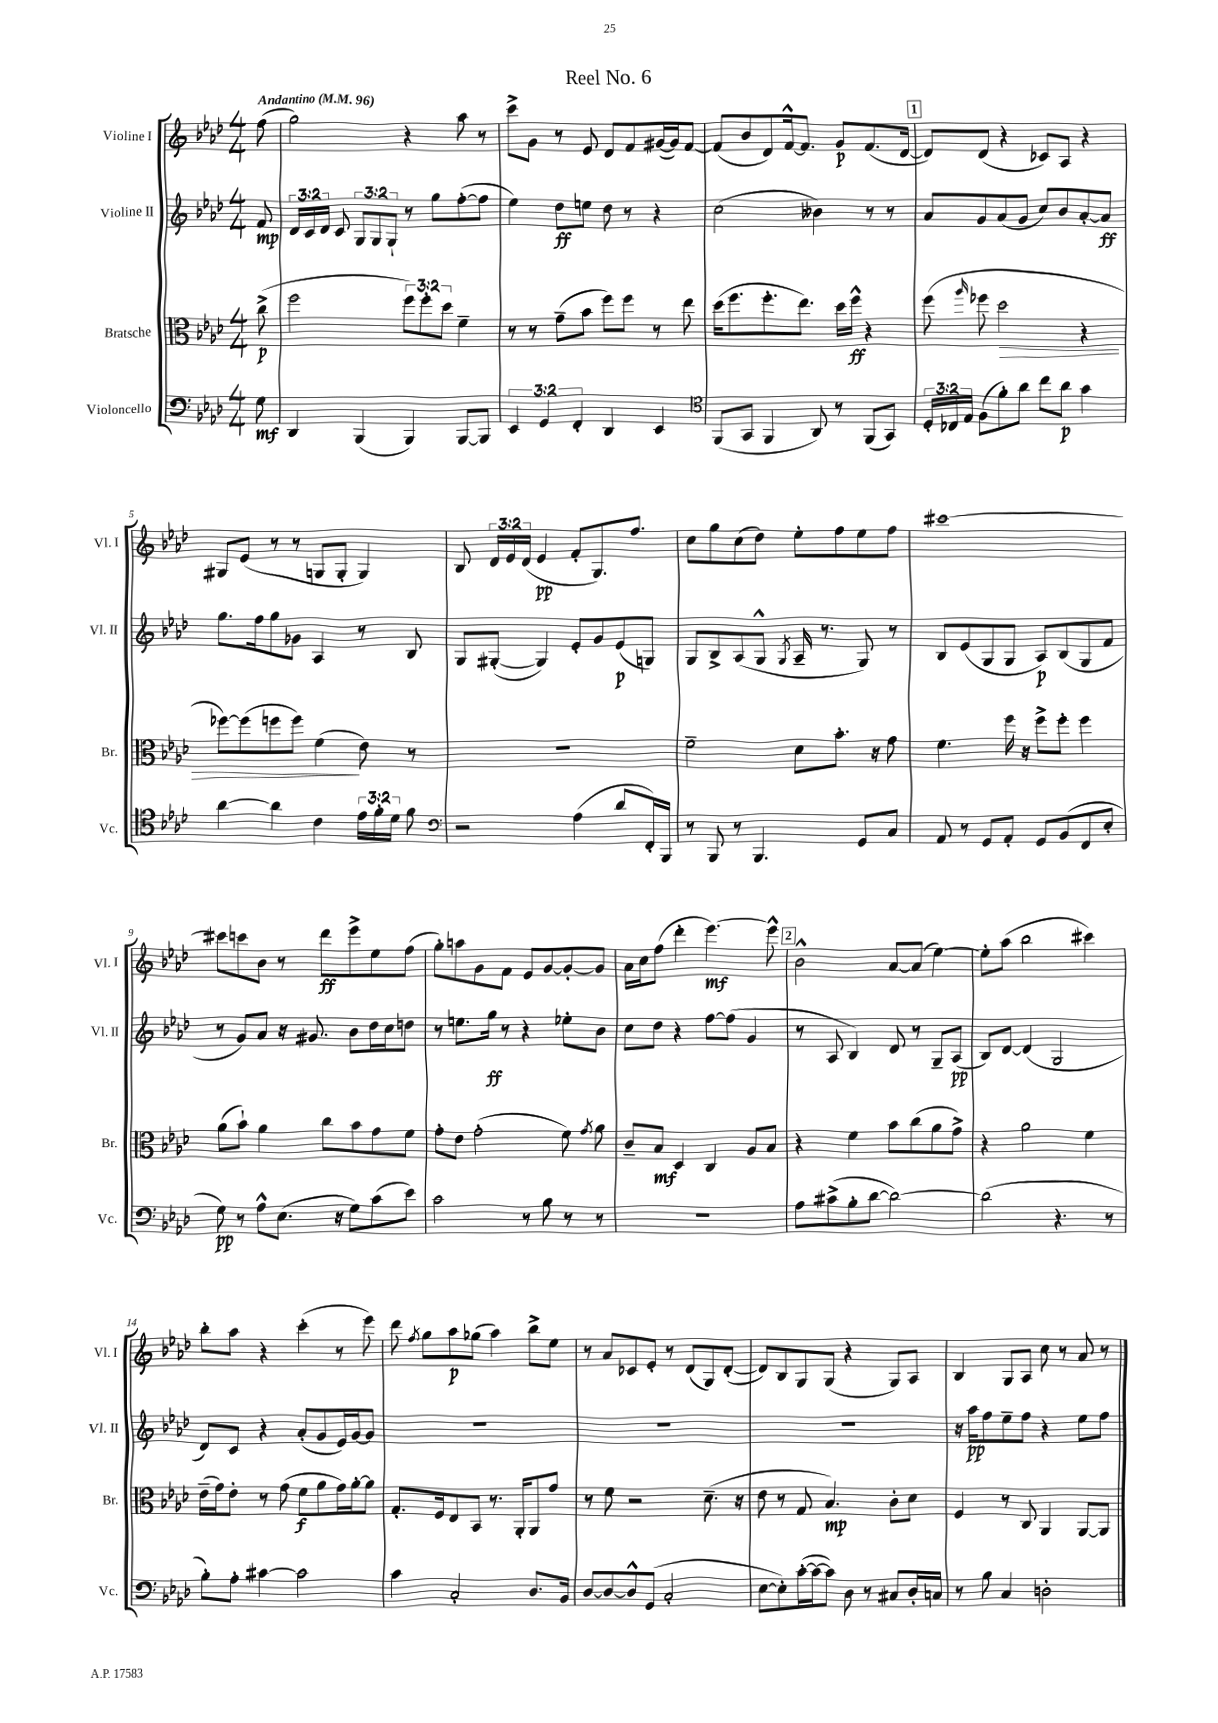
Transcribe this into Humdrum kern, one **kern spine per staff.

**kern	**kern	**kern	**kern
*staff4	*staff3	*staff2	*staff1
*clefF4	*clefC3	*clefG2	*clefG2
*k[b-e-a-d-]	*k[b-e-a-d-]	*k[b-e-a-d-]	*k[b-e-a-d-]
*M4/4	*M4/4	*M4/4	*M4/4
*MM96	*MM96	*MM96	*MM96
8G\	(8cc^\	8f/	(8ff\
=	=	=	=
4DD-/	2ff\	24d-/LL	2gg\)
.	.	24c/	.
.	.	24d-/JJ	.
.	.	8c/	.
(4BBB-/	.	12G/L	.
.	.	12G/	.
.	.	12G`/J	.
4BBB-/)	12ff\L)	8r	4r
.	12ff'\	.	.
.	.	8gg\L	.
.	12dd-\J	.	.
[8BBB-/L	4f~\	([8ff'\	8aa-\
8BBB-/]J	.	8ff\]J	8r
=	=	=	=
6EE-/	8r	4ee-\)	8ccc^\L
.	8r	.	8g\J
6GG/	.	.	.
.	(8g~\L	8dd-\L	8r
6FF'/	.	.	.
.	8b-\J	8ee\J	8e-/
4DD-/	8ff\L)	8dd-\	8d-/L
.	8ff\J	8r	8f/
4EE-/	8r	4r	([16g#/L
.	.	.	16g#/]J)
.	8ee-\	.	[8f/J
=	=	=	=
*clefC4	*	*	*
(8FF/L	(16dd-\LK	(2cc\	(8f/]L
.	8.ff\	.	.
8GG/J	.	.	8b-/
4FF/	8.ff'\	.	8d-/)
.	.	.	[16f^^/k
.	8.ee-\J)	.	8.f/]J
8AA-/)	.	4b--\)	.
8r	16dd-\LL	.	8g/L
.	16ff^^\JJ	.	.
(8FF/L	4r	8r	(8.f/
8GG/J)	.	8r	.
.	.	.	[16d-/Jk
=	=	=	=
24D-'/LL	(8ff\	8a-/L	8d-/]L)
24C-/	.	.	.
24E-/JJ	.	.	.
.	16qqaa-/	.	.
(8F\L	8ff-\	8g/	(8d-/J
8f'\)	2dd-\	(8a-/	4r
8a-\J	.	8g/J	.
8cc\L	.	8cc/L)	8c-/L)
8a-\J	.	8b-/	8A-/J
4g\	4r	[8a-'/	4r
.	.	8a-/]J	.
=	=	=	=
[4a-\	[8ff-\L)	8.gg\L	8G#/L
.	(8ff-\]	.	(8e-/J
.	.	16ff\k	.
4a-\]	8ff\	8gg\	8r
.	8ff\J)	8g-\J	8r
4c\	(4f\	4A-/	8G/L
.	.	.	8G'/J
24e-\LL	8e-\)	8r	4G/)
24f'\	.	.	.
24d-\JJ	.	.	.
8f\	8r	8B-/	.
=	=	=	=
*clefF4	*	*	*
2r	1r	8G/L	8B-/
.	.	([8G#'/J	24d-/LL
.	.	.	24e-/
.	.	.	(24d-/JJ
.	.	4G#/])	4e-/
(4A-\	.	8e-'/L	8f'/L
.	.	8g/	8.G/)
8d-/L	.	(8e-/	.
.	.	.	8.ff/J
16FF'/L)	.	8G/J)	.
16BBB-/JJ	.	.	.
=	=	=	=
8r	2f~\	8G/L	8cc\L
8BBB-/	.	8B-^/	8gg\
8r	.	(8A-/	(8cc\
4.BBB-/	.	8G^^/J	8dd-\J)
.	.	8qG/	.
.	8d-\L	16A-~/	8ee-'\L
.	.	8.r	.
.	8.b-'\J	.	8ff\
8GG/L	.	8G/)	8ee-\
.	16r	.	.
8C/J	8g\	8r	8ff\J
=	=	=	=
8AA-/	4.f\	8B-/L	[1ccc#
8r	.	(8e-/	.
8GG/L	.	8G/	.
8AA-'/J	16ff\	8G/J	.
.	16r	.	.
8GG/L	8ff^\L	8A-/L)	.
(8BB-/	8ff'\J	(8B-/	.
8FF/	4ff\	8G/	.
8E-'/J	.	8f/J	.
=	=	=	=
8G\)	(8a-\L	8r	8ccc#\]L
8r	8b-`\J)	8g/L)	8ccc\
8A-^^\L	4a-\	8a-/J	8b-\J
(8.E-\J	.	16r	8r
.	.	8.g#/	.
.	8cc\L	.	8ddd-\L
16r	.	.	.
8G\L)	8b-\	8b-\L	8eee-^\
(8c\	8g\	16dd-\L	8ee-\
.	.	16cc\J	.
8e-\J)	8f\J	8dd\J	(8ff\J
=	=	=	=
2c\	8g'\L	8r	8gg'\L)
.	8e-\J	8.ee\L	8aa\
.	(2g'\	.	8g\
.	.	16gg\Jk	.
.	.	8r	8f\J
8r	.	4r	8e-/L
8B-\	.	.	[8g/
8r	8f\)	8ee-'\L	8g'/_
.	8qg/	.	.
8r	8a-\	8b-\J	8g/]J
=	=	=	=
1r	8c~/L	8cc\L	16a-\LL
.	.	.	16cc\J
.	8B-/J	8dd-\J	(8ff\J
.	4D-/	4r	4ddd-'\
.	4C/	[8ff\L	[4.eee-\)
.	.	(8ff\]J	.
.	8A-/L	4g/	.
.	8B-/J	.	8eee-^^\]
=	=	=	=
8A-\L	4r	8r	2b-^^\
(8c#^\	.	8A-/	.
8B-'\	4f\	4B-/)	.
[8d-\J	.	.	.
2d-\_)	8b-\L	8d-/	[8a-/L
.	(8cc\	8r	(8a-/]J
.	8a-\	8G~/L	[4ee-\)
.	8g^\J)	(8A-/J	.
=	=	=	=
(2d-\]	4r	8B-/L)	8ee-'\]L
.	.	[8d-/J	(8aa-\J
.	2a-\	(4d-/]	2bb-\
4.r	.	2G/	.
.	4f\	.	4ccc#\)
8r	.	.	.
=	=	=	=
8B-'\L)	(16e-~\LL	8d-/L)	8bb-'\L
.	16g\J)	.	.
8A-'\J	8e-'\J	8c/J	8aa-\J
[4c#\	8r	4r	4r
.	(8g\	.	.
2c#\]	8f\L	(8a-'/L	(4ccc'\
.	8a-\	8g/	.
.	16g\L)	16e-/L)	8r
.	[16a-'\J	[16g/J	.
.	8a-\]J	8g/]J	8eee-\)
=	=	=	=
4c\	8.G'/L	1r	8ddd-\
.	.	.	8qff/
.	.	.	8gg\L
.	16F/k	.	.
2C'/	8E-/	.	8aa-\
.	8BB-/J	.	(8gg-\J
.	8.r	.	4aa-\)
.	16AA-'/LK	.	.
8.D-/L	8AA-/	.	8bb-^\L
.	8g/J	.	8ee-\J
16BB-/Jk	.	.	.
=	=	=	=
[8D-/L	8r	1r	8r
8D-/_	8f\	.	8a-/L
8D-^^/]	2r	.	8c-/
(8GG/J	.	.	8e-'/J
2C'/	.	.	8r
.	.	.	(8d-/L
.	(8.d-~\	.	8G/)
.	.	.	([8d-'/J
.	16r	.	.
=	=	=	=
[8E-\L	8e-\	1r	8d-/]L)
8E-'\])	8r	.	8B-/
([16c'\L	8G/	.	8G/
16c\_J	.	.	.
8c\]J)	4.B-/)	.	(8G/J
8D-\	.	.	4r
8r	.	.	.
8C#/L	8c'\L	.	8G/L)
16D-'/L	8d-\J	.	8A-/J
16C/JJ	.	.	.
=	=	=	=
8r	4F/	16r	4B-/
.	.	16aa-\LK	.
8B-\	.	8ff\	.
4C/	8r	8ee-~\	8G/L
.	8C/	8ff\J	8A-/J
2D'\	4AA-/	4r	8cc\
.	.	.	8r
.	[8AA-/L	8ee-\L	8a-/
.	8AA-/]J	8ff\J	8r
==	==	==	==
*-	*-	*-	*-
